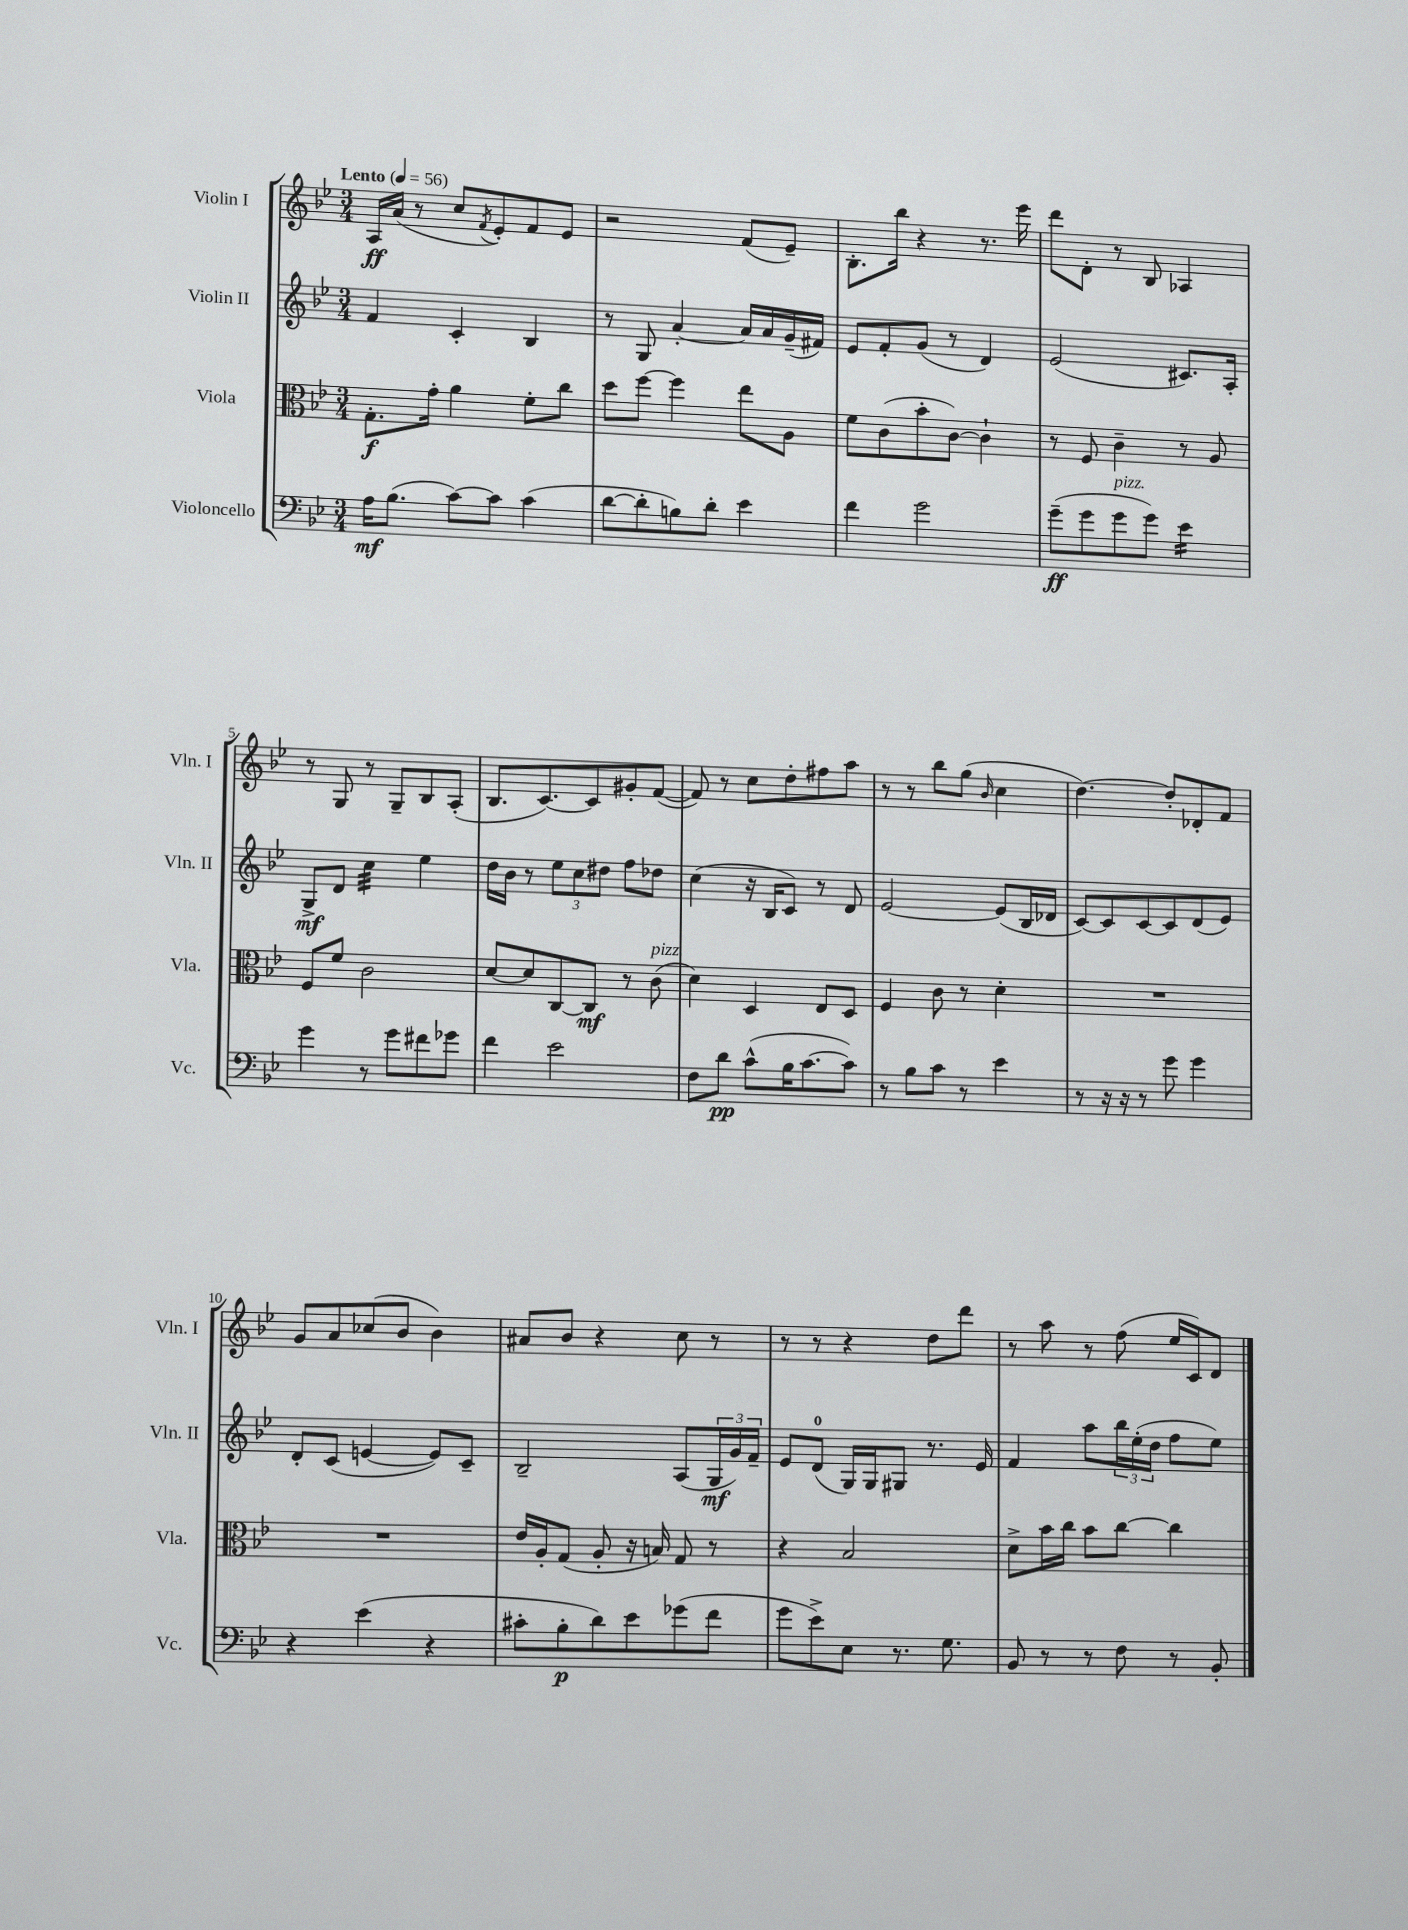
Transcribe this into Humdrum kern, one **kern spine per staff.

**kern	**kern	**kern	**kern
*staff4	*staff3	*staff2	*staff1
*clefF4	*clefC3	*clefG2	*clefG2
*k[b-e-]	*k[b-e-]	*k[b-e-]	*k[b-e-]
*M3/4	*M3/4	*M3/4	*M3/4
*MM56	*MM56	*MM56	*MM56
16A	8.G'	4f	16A
(8.B-	.	.	(16a
.	.	.	8r
.	16g'	.	.
[8c)	4a	4c'	8cc
.	.	.	8qf
8c]	.	.	8e-')
(4c	8f'	4B-	8f
.	8cc	.	8e-
=	=	=	=
[8d	8dd	8r	2r
8d']	[8ff	8G	.
8B)	4ff]	[4a'	.
8d'	.	.	.
4e-	8ee-	16a]	(8f
.	.	16a	.
.	8A	(16g~	8e-~)
.	.	16f#)	.
=	=	=	=
4f	8f	8e-	8.B-'
.	(8c	8f'	.
.	.	.	16bb-
2g	8b-'	(8g	4r
.	[8c)	8r	.
.	4c`]	4d)	8.r
.	.	.	16eee-
=	=	=	=
(8g~	8r	(2e-	8ddd
8g	8F	.	8d'
8g	4c~	.	8r
8g)	.	.	8B-
4e-	8r	8.c#)	4A-
.	8A	.	.
.	.	16A'	.
=	=	=	=
4g	8F	8G^	8r
.	8f	8d	8G
8r	2c	4cc	8r
8g	.	.	8G~
8f#	.	4ee-	8B-
8g-	.	.	(8A'
=	=	=	=
4f	[8d	16dd	8.B-
.	.	16b-	.
.	8d]	8r	.
.	.	.	[8.c)
2e-	[8C	12ee-	.
.	.	12cc	.
.	8C]	.	8c]
.	.	12dd#	.
.	8r	8ff	8g#'
.	(8c	8dd-	([8f
=	=	=	=
8F	4d)	(4cc	8f])
8d	.	.	8r
(8c^^	4D	16r	8cc
.	.	16B-	.
16B-	.	8c)	8dd'
[8.c	.	.	.
.	8E-	8r	8ff#
8c])	8D	8d	8aa
=	=	=	=
8r	4F	[2e-	8r
8B-	.	.	8r
8c	8c	.	8bb-
8r	8r	.	(8gg
.	.	.	16qqb-
4e-	4d'	(8e-]	4cc
.	.	16B-	.
.	.	16d-	.
=	=	=	=
8r	2.r	[8c)	[4.dd)
16r	.	8c]	.
16r	.	.	.
8r	.	[8c	.
8g	.	8c]	8dd']
4g	.	(8d	8d-'
.	.	8e-)	8f
=	=	=	=
4r	2.r	8d'	8g
.	.	(8c	8a
(4e-	.	[4e	(8cc-
.	.	.	8b-
4r	.	8e])	4b-)
.	.	8c~	.
=	=	=	=
8c#'	16e-	2B-~	8a#
.	16A'	.	.
8B-'	(8G	.	8b-
8d)	8A'	.	4r
8e-	16r	.	.
.	16B)	.	.
(8g-	8G	(8A	8cc
8f	8r	24G	8r
.	.	24g)	.
.	.	24f~	.
=	=	=	=
8g	4r	8e-	8r
8e-^)	.	(8d	8r
8E-	2B-	16G)	4r
.	.	16G	.
8.r	.	8G#	.
.	.	8.r	8dd
8.G	.	.	.
.	.	.	8ddd
.	.	16e-	.
=	=	=	=
8BB-	8d^	4f	8r
8r	16b-	.	8aa
.	16cc	.	.
8r	8b-	8aa	8r
8F	[8cc	24bb-	(8ff
.	.	(24ee-'	.
.	.	24dd	.
8r	4cc]	8ff	16ee-
.	.	.	16c)
8BB-'	.	8ee-)	8d
==	==	==	==
*-	*-	*-	*-
